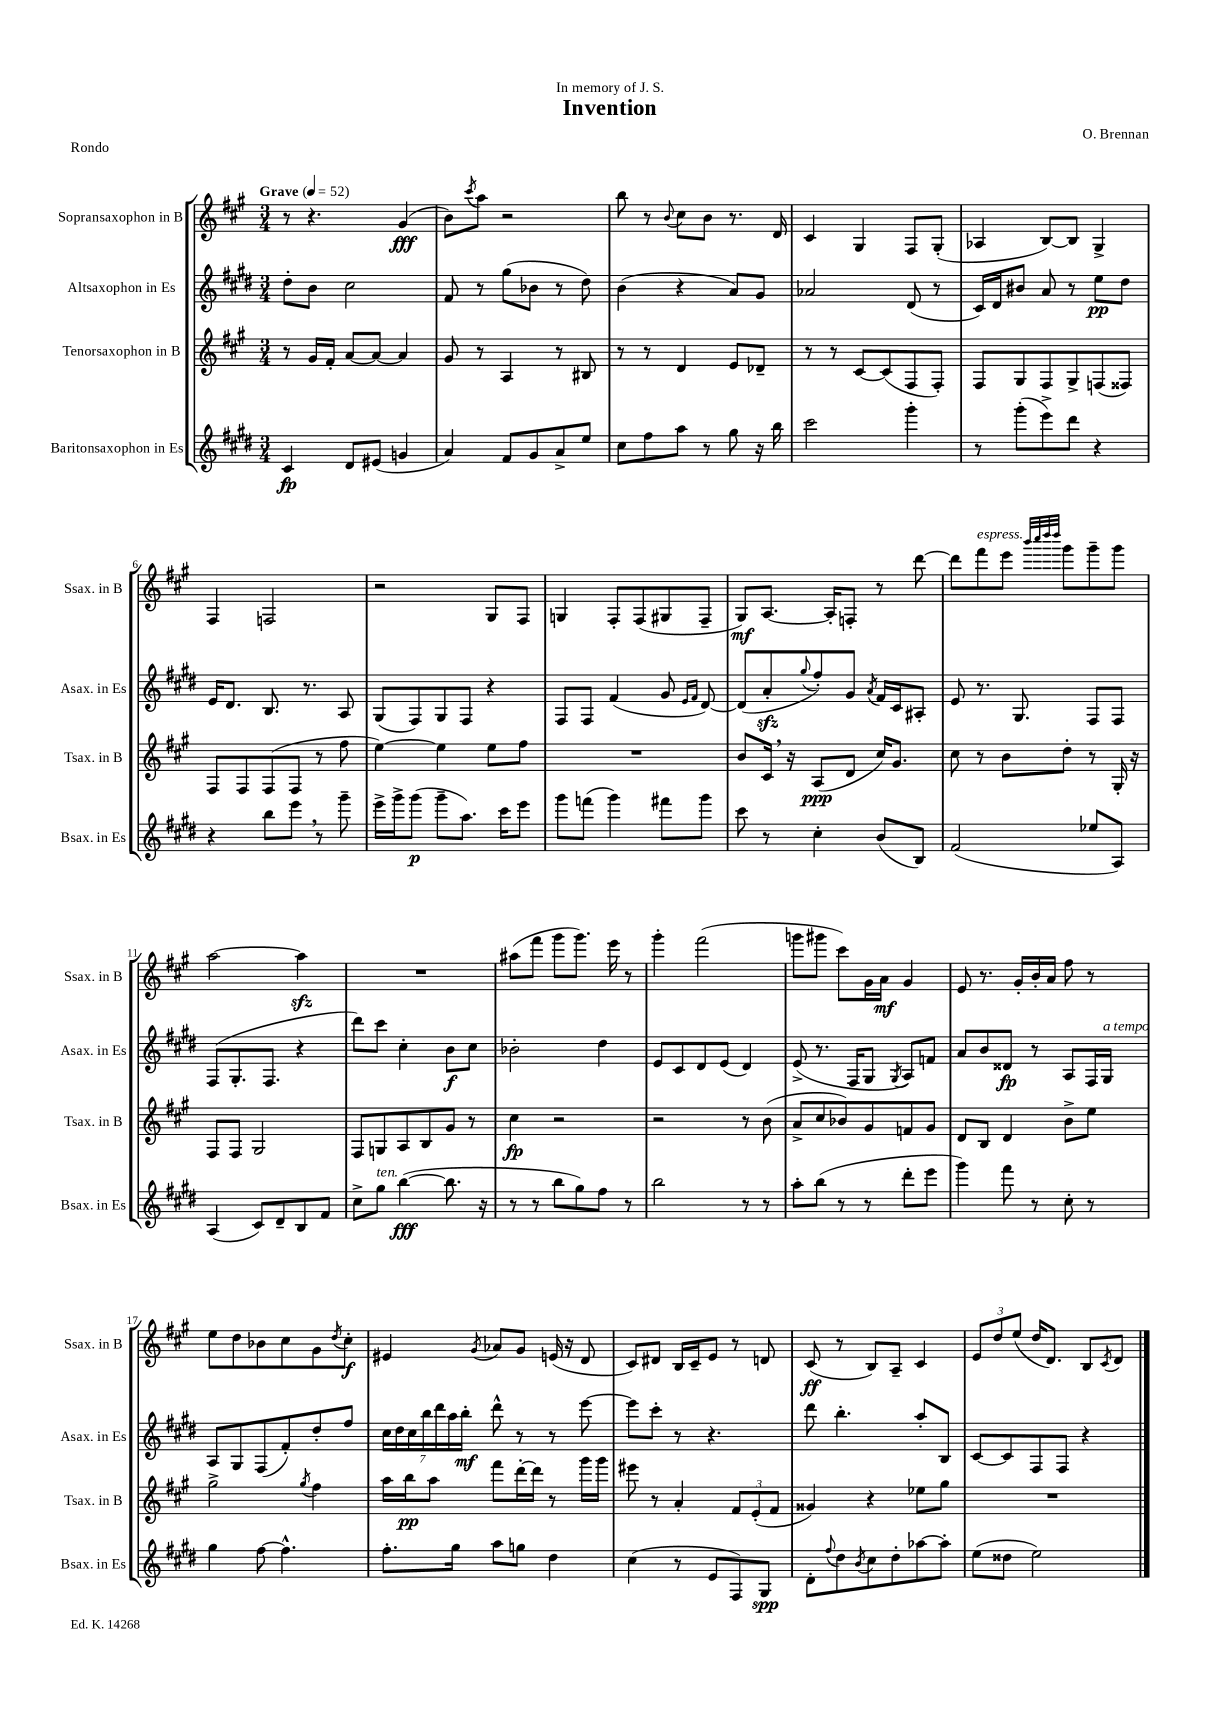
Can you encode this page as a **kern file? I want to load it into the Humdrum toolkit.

**kern	**dynam	**kern	**dynam	**kern	**dynam	**kern	**dynam
*part4	*part4	*part3	*part3	*part2	*part2	*part1	*part1
*staff4	*staff4	*staff3	*staff3	*staff2	*staff2	*staff1	*staff1
*I"Baritonsaxophon in Es	*	*I"Tenorsaxophon in B	*	*I"Altsaxophon in Es	*	*I"Sopransaxophon in B	*
*I'Bsax. in Es	*	*I'Tsax. in B	*	*I'Asax. in Es	*	*I'Ssax. in B	*
*clefG2	*	*clefG2	*	*clefG2	*	*clefG2	*
*k[f#c#g#d#]	*	*k[f#c#g#]	*	*k[f#c#g#d#]	*	*k[f#c#g#]	*
*M3/4	*	*M3/4	*	*M3/4	*	*M3/4	*
*MM52	*	*MM52	*	*MM52	*	*MM52	*
=1	=1	=1	=1	=1	=1	=1	=1
!	!	!	!	!	!	!LO:TX:a:B:t=Grave	!
4c#/	fp	8r	.	8dd#'\L	.	8r	.
.	.	16g#/LL	.	8b\J	.	4.r	.
.	.	16f#'/JJ	.	.	.	.	.
8d#/L	.	[8a/L	.	2cc#\	.	.	.
(8e#X/J	.	8a/J_	.	.	.	.	.
4gn/	.	4a/]	.	.	.	(4g#/	fff
=2	=2	=2	=2	=2	=2	=2	=2
4a/)	.	8g#/	.	8f#/	.	8b\L)	.
.	.	.	.	.	.	8qccc#/	.
.	.	8r	.	8r	.	8aa\J	.
8f#/L	.	4A/	.	(8gg#\L	.	2r	.
8g#/	.	.	.	8b-X\J	.	.	.
8a^/	.	8r	.	8r	.	.	.
8ee/J	.	8B#X/	.	8dd#\)	.	.	.
=3	=3	=3	=3	=3	=3	=3	=3
8cc#\L	.	8r	.	(4b\	.	8bb\	.
8ff#\	.	8r	.	.	.	8r	.
.	.	.	.	.	.	8qqb/	.
8aa\J	.	4d/	.	4r	.	8cc#\L	.
8r	.	.	.	.	.	8b\J	.
8gg#\	.	8e/L	.	8a/L)	.	8.r	.
16r	.	8d-X~/J	.	8g#/J	.	.	.
16bb\	.	.	.	.	.	16d/	.
=4	=4	=4	=4	=4	=4	=4	=4
2ccc#\	.	8r	.	2a-X/	.	4c#/	.
.	.	8r	.	.	.	.	.
.	.	[8c#/L	.	.	.	4G#/	.
.	.	(8c#/]	.	.	.	.	.
4ggg#'\	.	8F#/	.	(8d#/	.	8F#/L	.
.	.	8F#'/J)	.	8r	.	(8G#'/J	.
=5	=5	=5	=5	=5	=5	=5	=5
8r	.	8F#/L	.	16c#/LL)	.	4A-X/	.
.	.	.	.	16d#/J	.	.	.
(8ggg#'\L	.	8G#/	.	8b#X/J	.	.	.
8eee^\)	.	8F#/	.	8a/	.	[8B/L)	.
8ddd#\J	.	8G#^/	.	8r	.	8B/J]	.
4r	.	(8Fn/	.	8ee\L	pp	4G#^/	.
.	.	8F##X/J)	.	8dd#\J	.	.	.
!!LO:LB:g=z
=6	=6	=6	=6	=6	=6	=6	=6
4r	.	8F#/L	.	16e/KL	.	4F#/	.
.	.	.	.	8.d#/J	.	.	.
.	.	8F#/	.	.	.	.	.
8bb\L	.	(8F#/	.	8.B/	.	2Fn/	.
8eee,\J	.	8F#/J	.	.	.	.	.
.	.	.	.	8.r	.	.	.
8r	.	8r	.	.	.	.	.
8ggg#~\	.	8ff#\	.	8A/	.	.	.
=7	=7	=7	=7	=7	=7	=7	=7
16eee^\LL	.	[4ee\)	.	(8G#/L	.	2r	.
16ggg#^\J	.	.	.	.	.	.	.
(8ggg#\J	p	.	.	8F#/)	.	.	.
8ggg#~\L	.	4ee\]	.	8G#/	.	.	.
8.aa\J)	.	.	.	8F#/J	.	.	.
.	.	8ee\L	.	4r	.	8G#/L	.
16ccc#\KL	.	.	.	.	.	.	.
8eee\J	.	8ff#\J	.	.	.	8F#/J	.
=8	=8	=8	=8	=8	=8	=8	=8
8ggg#\L	.	2.r	.	8F#/L	.	4Gn/	.
(8fffn\J	.	.	.	8F#/J	.	.	.
4ggg#\)	.	.	.	(4f#/	.	8F#'/L	.
.	.	.	.	.	.	(8F#/	.
8fff#X\L	.	.	.	8g#/	.	8G#X/	.
.	.	.	.	16qqe/LL	.	.	.
.	.	.	.	16qqf#/JJ	.	.	.
8ggg#\J	.	.	.	[8d#/)	.	8F#~/J	.
=9	=9	=9	=9	=9	=9	=9	=9
8ccc#\	.	8b/L	.	(8d#/L]	.	8G#/L)	mf
8r	.	16c#,/Jk	.	8azz'/	.	[8.A/J	.
.	.	16r	.	.	.	.	.
.	.	.	.	8qqgg#/	.	.	.
4cc#'\	.	(8A/L	ppp	8ff#'/)	.	.	.
.	.	.	.	.	.	16A'/KL]	.
.	.	8d/J	.	8g#/J	.	8Fn'/J	.
.	.	.	.	8qa/	.	.	.
(8b/L	.	16cc#/KL)	.	16f#/LL	.	8r	.
.	.	8.g#/J	.	16c#/J	.	.	.
8B/J)	.	.	.	8A#X'/J	.	[8ddd\	.
=10	=10	=10	=10	=10	=10	=10	=10
(2f#/	.	8cc#\	.	8e/	.	8ddd\L]	.
!	!	!	!	!	!	!LO:TX:a:i:t=espress.	!
.	.	8r	.	8.r	.	8fff#\	.
.	.	8b\L	.	.	.	8eee\J	.
.	.	.	.	8.G#/	.	.	.
.	.	.	.	.	.	32qqbbb/LLL	.
.	.	.	.	.	.	32qqcccc#/	.
.	.	.	.	.	.	32qqdddd/	.
.	.	.	.	.	.	32qqdddd/JJJ	.
.	.	8dd'\J	.	.	.	8ggg#\L	.
8ee-X/L	.	8r	.	8F#/L	.	8ggg#~\	.
8A/J)	.	16G#'/	.	8F#/J	.	8ggg#\J	.
.	.	16r	.	.	.	.	.
!!LO:LB:g=z
=11	=11	=11	=11	=11	=11	=11	=11
(4A/	.	8F#/L	.	(8F#/L	.	[2aa\	.
.	.	8F#/J	.	8.G#'/	.	.	.
8c#/L)	.	2G#/	.	.	.	.	.
.	.	.	.	8.F#/J	.	.	.
8d#~/	.	.	.	.	.	.	.
8B/	.	.	.	4r	.	4aazz\]	.
8f#/J	.	.	.	.	.	.	.
=12	=12	=12	=12	=12	=12	=12	=12
8cc#^\L	.	8F#/L	.	8ddd#\L)	.	2.r	.
!LO:TX:a:i:t=ten.	!	!	!	!	!	!	!
8gg#\J	.	8Gn/	.	8ccc#\J	.	.	.
([4bb\	fff	8A/	.	4cc#'\	.	.	.
.	.	8B/	.	.	.	.	.
8.bb\]	.	8g#/J	.	8b\L	f	.	.
.	.	8r	.	8cc#\J	.	.	.
16r	.	.	.	.	.	.	.
=13	=13	=13	=13	=13	=13	=13	=13
8r	.	4cc#\	fp	2b-X'\	.	(8aa#X\L	.
8r	.	.	.	.	.	8fff#\J	.
8bb\L	.	2r	.	.	.	8ggg#\L	.
8gg#\)	.	.	.	.	.	8.ggg#\J)	.
8ff#\J	.	.	.	4dd#\	.	.	.
.	.	.	.	.	.	16eee\	.
8r	.	.	.	.	.	8r	.
=14	=14	=14	=14	=14	=14	=14	=14
2bb\	.	2r	.	8e/L	.	4ggg#'\	.
.	.	.	.	8c#/	.	.	.
.	.	.	.	8d#/	.	(2fff#\	.
.	.	.	.	(8e/J	.	.	.
8r	.	8r	.	4d#/)	.	.	.
8r	.	(8b\	.	.	.	.	.
=15	=15	=15	=15	=15	=15	=15	=15
8aa'\L	.	8a^/L	.	(8e^/	.	8gggn\L	.
(8bb\J	.	8cc#/	.	8.r	.	8ggg#X\J	.
8r	.	8b-X/)	.	.	.	8ccc#\L)	.
.	.	.	.	16F#/KL	.	.	.
8r	.	8g#/	.	8G#/J	.	16g#\L	.
.	.	.	.	.	.	16a\JJ	mf
.	.	.	.	8qG#/	.	.	.
8ddd#'\L	.	8fn/	.	8A/L)	.	4g#/	.
8eee\J	.	8g#/J	.	8fn/J	.	.	.
=16	=16	=16	=16	=16	=16	=16	=16
4ggg#\)	.	8d/L	.	8a/L	.	8e/	.
.	.	8B/J	.	8b/	.	8.r	.
8fff#\	.	4d/	.	8d##X/J	fp	.	.
.	.	.	.	.	.	16g#'/LL	.
8r	.	.	.	8r	.	16b'/	.
.	.	.	.	.	.	16a/JJ	.
8cc#'\	.	8b^\L	.	8A/L	.	8ff#\	.
8r	.	8ee\J	.	16F#/L	.	8r	.
!	!	!	!	!LO:TX:a:i:t=a tempo	!	!	!
.	.	.	.	16G#/JJ	.	.	.
!!LO:LB:g=z
=17	=17	=17	=17	=17	=17	=17	=17
4gg#\	.	2gg#^\	.	8A/L	.	8ee\L	.
.	.	.	.	8G#/	.	8dd\	.
[8ff#\	.	.	.	(8F#/	.	8b-X\	.
4.ff#^^\]	.	.	.	8f#'/)	.	8cc#\	.
.	.	8qgg#/	.	.	.	.	.
.	.	4ff#\	.	8dd#'/	.	8g#\	.
.	.	.	.	.	.	8qdd/	.
.	.	.	.	8ff#/J	.	8cc#'\J	f
=18	=18	=18	=18	=18	=18	=18	=18
8.ff#'\L	.	16aa\LL	.	28cc#\LL	.	4e#X/	.
.	.	.	.	28dd#\	.	.	.
.	.	16bb\J	pp	.	.	.	.
.	.	.	.	28cc#\	.	.	.
.	.	.	.	28bb\	.	.	.
.	.	8aa\J	.	.	.	.	.
.	.	.	.	28ddd#\	.	.	.
.	.	.	.	28aa\	.	.	.
16gg#\Jk	.	.	.	.	.	.	.
.	.	.	.	28bb'\JJ	mf	.	.
.	.	.	.	.	.	8qg#/	.
8aa\L	.	8fff#\L	.	8ddd#^^\	.	8a-X/L	.
8ggn\J	.	[16ddd'\L	.	8r	.	8g#/J	.
.	.	16ddd\JJ]	.	.	.	.	.
4dd#\	.	8r	.	8r	.	(16en/	.
.	.	.	.	.	.	16r	.
.	.	16ggg#\LL	.	[8eee\	.	8d/	.
.	.	16ggg#\JJ	.	.	.	.	.
=19	=19	=19	=19	=19	=19	=19	=19
(4cc#\	.	8eee#X\	.	8eee\L]	.	8c#/L)	.
.	.	8r	.	8ccc#'\J	.	8d#X/J	.
8r	.	4a'/	.	8r	.	16B/LL	.
.	.	.	.	.	.	16c#~/J	.
8e/L	.	.	.	4.r	.	8e/J	.
8F#/)	.	12f#/L	.	.	.	8r	.
.	.	(12e'/	.	.	.	.	.
8G#/J	spp	.	.	.	.	8dn/	.
.	.	12f#/J	.	.	.	.	.
=20	=20	=20	=20	=20	=20	=20	=20
8d#'\L	.	4g##X/)	.	8ddd#\	.	(8c#/	ff
8qqff#/	.	.	.	.	.	.	.
8dd#\	.	.	.	4.bb'\	.	8r	.
8qb/	.	.	.	.	.	.	.
8cc#\	.	4r	.	.	.	8B/L)	.
8dd#'\	.	.	.	.	.	8A~/J	.
[8aa-X\	.	8ee-X\L	.	8aa'/L	.	4c#/	.
8aa-'\J]	.	8gg#\J	.	8B/J	.	.	.
=21	=21	=21	=21	=21	=21	=21	=21
(8ee\L	.	2.r	.	[8c#/L	.	12e/L	.
.	.	.	.	.	.	12dd/	.
8dd##X\J	.	.	.	8c#/]	.	.	.
.	.	.	.	.	.	(12ee/J	.
2ee\)	.	.	.	8F#/	.	16dd/KL	.
.	.	.	.	.	.	8.d/J)	.
.	.	.	.	8F#/J	.	.	.
.	.	.	.	4r	.	8B/L	.
.	.	.	.	.	.	8qc#/	.
.	.	.	.	.	.	8d/J	.
==	==	==	==	==	==	==	==
*-	*-	*-	*-	*-	*-	*-	*-
